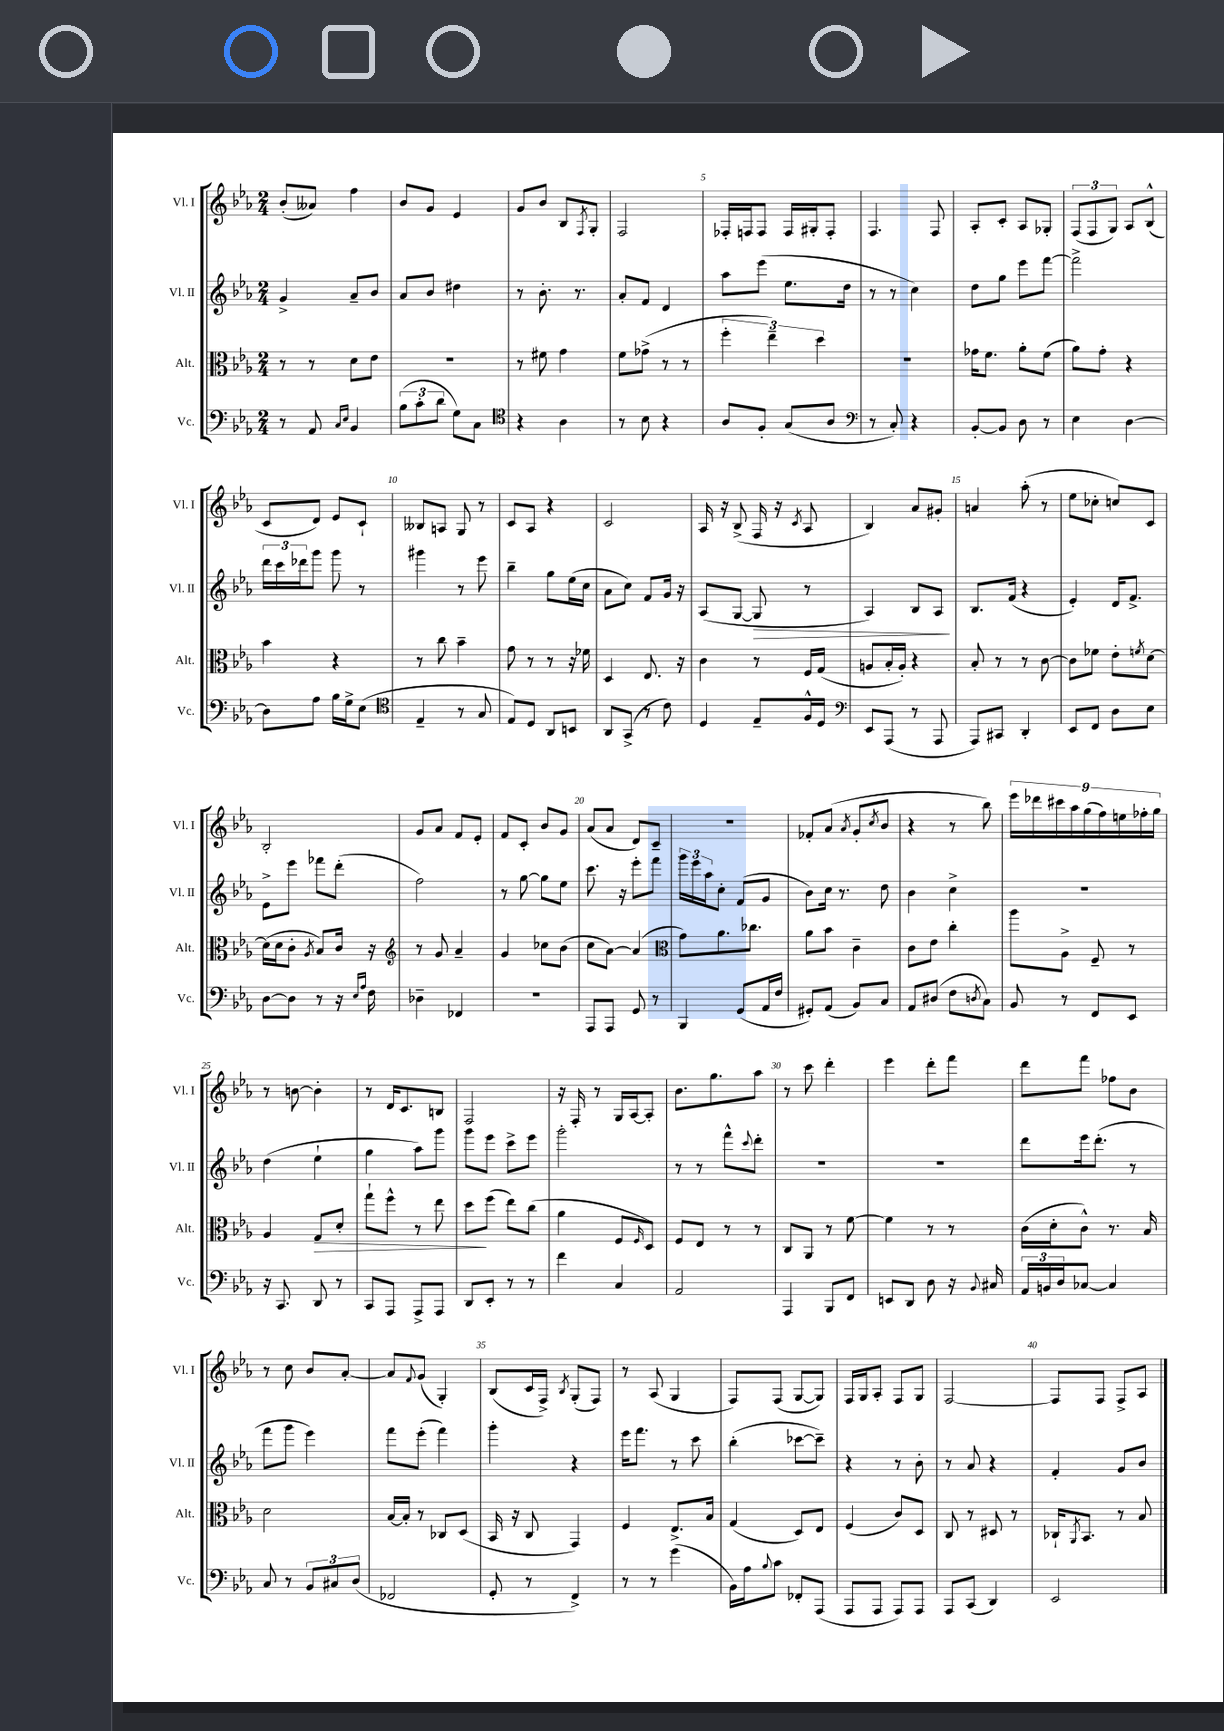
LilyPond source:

<<
\new StaffGroup <<
\new Staff = "s0" \with { instrumentName = "Vl. I" shortInstrumentName = "Vl. I" } {
    \clef treble \key ees \major \numericTimeSignature \time 2/4
    bes'8-.( aeses'8) f''4 |
    bes'8 g'8 ees'4 |
    g'8 bes'8 bes8 \acciaccatura { f8 } g8-. |
    f2 |
    fes16-. f16 f8 f16 gis16-. f8-. |
    f4. f8 |
    aes8-. c'8-. aes8 ges8-. |
    \tuplet 3/2 { f8( f8 g8) } aes8 bes8-^( |
    c'8 d'8) ees'8 c'8-! |
    beses8 a8 g8 r8 |
    c'8 aes8 r4 |
    c'2 |
    aes16 r16 bes8->( f16 r16 \acciaccatura { c'8 } aes8 |
    bes4) aes'8 gis'8-. |
    a'4 aes''8-.( r8 |
    ees''8 ces''8-. c''8) c'8 |
    bes2-. |
    g'8 aes'8 f'8 ees'8-. |
    f'8 c'8-. bes'8 g'8 |
    aes'8( aes'8 d'8) c'8-- |
    r2 |
    fes'8-. aes'8( \acciaccatura { aes'8 } g'8-. \acciaccatura { c''8 } bes'8 |
    r4 r8 bes''8) |
    \tuplet 9/8 { ees'''16 des'''16 cis'''16 aes''16 g''16( f''16) e''16 fes''16-. g''16 } |
    r8 b'8~ b'4-. |
    r8 d'16 c'8. b8 |
    f2 |
    r16 f16-. r8 g16 aes16~ aes8-. |
    bes'8. g''8. aes''8 |
    r8 c'''8 d'''4-. |
    ees'''4 d'''8-. f'''8 |
    d'''8 f'''8 fes''8 bes'8 |
    r8 c''8 bes'8 aes'8~-. |
    aes'8 \appoggiatura { f'8 } g'8( g4-.) |
    bes8( c'16 f16->) \acciaccatura { bes8 } g8-.( f8) |
    r8 aes8( g4 |
    f8) f8( g8~ g8) |
    f16 g16 aes8-. f8 g8 |
    f2~ |
    f8 f8 f8-> aes8 \bar "|." |
}
\new Staff = "s1" \with { instrumentName = "Vl. II" shortInstrumentName = "Vl. II" } {
    \clef treble \key ees \major \numericTimeSignature \time 2/4
    g'4-> aes'8-- bes'8 |
    aes'8 bes'8 dis''4 |
    r8 bes'8.-. r8. |
    aes'8-. f'8 d'4 |
    aes''8 ees'''8( ees''8. d''16 |
    r8 r8 c''4) |
    d''8 g''8 ees'''8 f'''8~ |
    f'''2-> |
    \tuplet 3/2 { d'''16 c'''16 des'''16 } g'''8 g'''8 r8 |
    gis'''4 r8 ees'''8 |
    bes''4-- g''8 ees''16( c''16 |
    aes'8 c''8) f'8 g'16 r16 |
    aes8( g8~ g8\> r8 |
    aes4) bes8 aes8\! |
    bes8. f'16( r4 |
    ees'4-.) d'16 f'8.-> |
    ees'8-> ees'''8 fes'''8 d'''8-.( |
    f''2) |
    r8 g''8~ g''8 ees''8 |
    c'''8. r16 ees'''8-. f'''8 |
    \tuplet 3/2 { g'''16 ees'''16 aes''16 } c''8-. f'8( g'8 |
    bes'8) c''16 r8. d''8 |
    bes'4 c''4-> |
    R2 |
    d''4( ees''4-! |
    g''4 aes''8) g'''8 |
    g'''8 ees'''8 c'''8-> ees'''8 |
    g'''2-. |
    r8 r8 f'''8-^ \appoggiatura { c'''8 } d'''8-. |
    R2 |
    R2 |
    d'''8 ees'''16 d'''8.-.( r8 |
    f'''8 g'''8 ees'''4) |
    f'''8 ees'''8-.( f'''4) |
    g'''4-. r4 |
    ees'''16 f'''8. r8 c'''8 |
    bes''4-.( ces'''8~ ces'''8--) |
    r4 r8 bes'8-. |
    r8 aes'8 r4 |
    f'4-. g'8 bes'8 \bar "|." |
}
\new Staff = "s2" \with { instrumentName = "Alt." shortInstrumentName = "Alt." } {
    \clef alto \key ees \major \numericTimeSignature \time 2/4
    r8 r8 d'8 ees'8 |
    R2 |
    r8 fis'8 g'4 |
    f'8 ges'8->( r8 r8 |
    \tuplet 3/2 { f''4-. ees''4--) d''4 } |
    R2 |
    ges'16 f'8. aes'8-. f'8( |
    aes'8) g'8-. r4 |
    bes'4 r4 |
    r8 c''8 bes'4-- |
    g'8 r8 r8 r16 fes'16 |
    d4 ees8. r16 |
    c'4 r8 f16 g16( |
    a8 bes16-. a16-.) r4 |
    bes8-. r8 r8 c'8~ |
    c'8 fes'8 ees'8-. \acciaccatura { f'8 } d'8~ |
    d'16( d'16 c'8-. \acciaccatura { aes8 } bes8) c'16 r16 |
    \clef treble r8 g'8 aes'4-- |
    g'4 ces''8 bes'8( |
    c''8 aes'8~) aes'4( |
    \clef alto g'8) aes'8. ces''8. |
    aes'8 bes'8 c'4-- |
    c'8 ees'8 c''4-. |
    aes''8 aes8-> f8-- r8 |
    aes4 g8\> d'8-. |
    g''8-! f''8-^ r8 ees''8 |
    d''8\! f''8( ees''8) c''8( |
    aes'4 f8 \grace { f16 } d8) |
    f8 ees8 r8 r8 |
    c8 aes,8 r8 f'8~ |
    f'4 r8 r8 |
    c'16( d'16-. c'8-^) r8. bes16 |
    d'2 |
    bes16~ bes16-. r8 ces8 d8( |
    bes,16 r16 c8 g,4) |
    f4 ees8.-> bes16 |
    g4( d8) ees8 |
    f4( c'8) d8 |
    c8 r8 dis8 r8 |
    ces16-! \acciaccatura { aes,8 } bes,8. r8 bes8 \bar "|." |
}
\new Staff = "s3" \with { instrumentName = "Vc." shortInstrumentName = "Vc." } {
    \clef bass \key ees \major \numericTimeSignature \time 2/4
    r8 aes,8 \grace { c16 ees16 } bes,4 |
    \tuplet 3/2 { bes8( c'8-. d'8 } g8) c8 |
    \clef tenor r4 aes4 |
    r8 bes8 r4 |
    aes8 f8-. g8( aes8 |
    \clef bass r8 c8-.) r4 |
    bes,8~-. bes,8 d8 r8 |
    ees4 d4~ |
    d8 aes8 bes16 g16-> ees8( |
    \clef tenor ees4-- r8 g8 |
    ees8) d8 aes,8 b,8 |
    aes,8 g,8->( r8 c'8) |
    d4 ees8-- f16-^ d16 |
    \clef bass ees,8 aes,,8( r8 aes,,8 |
    aes,,8) cis,8 d,4-. |
    ees,8 f,8 d8 ees8 |
    d8~ d8 r8 r16 \grace { ees16 aes16 } f16 |
    des4-- fes,4 |
    R2 |
    aes,,8 aes,,8 g,8 r8 |
    bes,,4 g,8( aes,16 f16 |
    gis,8-.) aes,8( bes,8) c8 |
    aes,8 dis8( f8 \acciaccatura { d8 } c8) |
    bes,8 r8 f,8 ees,8 |
    r16 c,8. d,8 r8 |
    c,8 aes,,8 aes,,8-> aes,,8 |
    d,8 ees,8-. r8 r8 |
    f'4 c4 |
    aes,2 |
    aes,,4 bes,,8 f,8 |
    e,8 d,8 d8 r16 \appoggiatura { bes,8 } cis16 |
    \tuplet 3/2 { aes,16 b,16 d16 } ces8~ ces4 |
    c8 r8 \tuplet 3/2 { bes,8 cis8 d8( } |
    fes,2 |
    g,8-. r8 f,4->) |
    r8 r8 g'4( |
    bes,16) aes16 \appoggiatura { bes8 } c'8 fes,8-. aes,,8( |
    aes,,8 aes,,8 aes,,8) aes,,8 |
    aes,,8 c,8( d,4) |
    ees,2 \bar "|." |
}
>>
>>
\layout { \context { \Score \override BarNumber.break-visibility = ##(#f #t #t) barNumberVisibility = #(every-nth-bar-number-visible 5) } }
